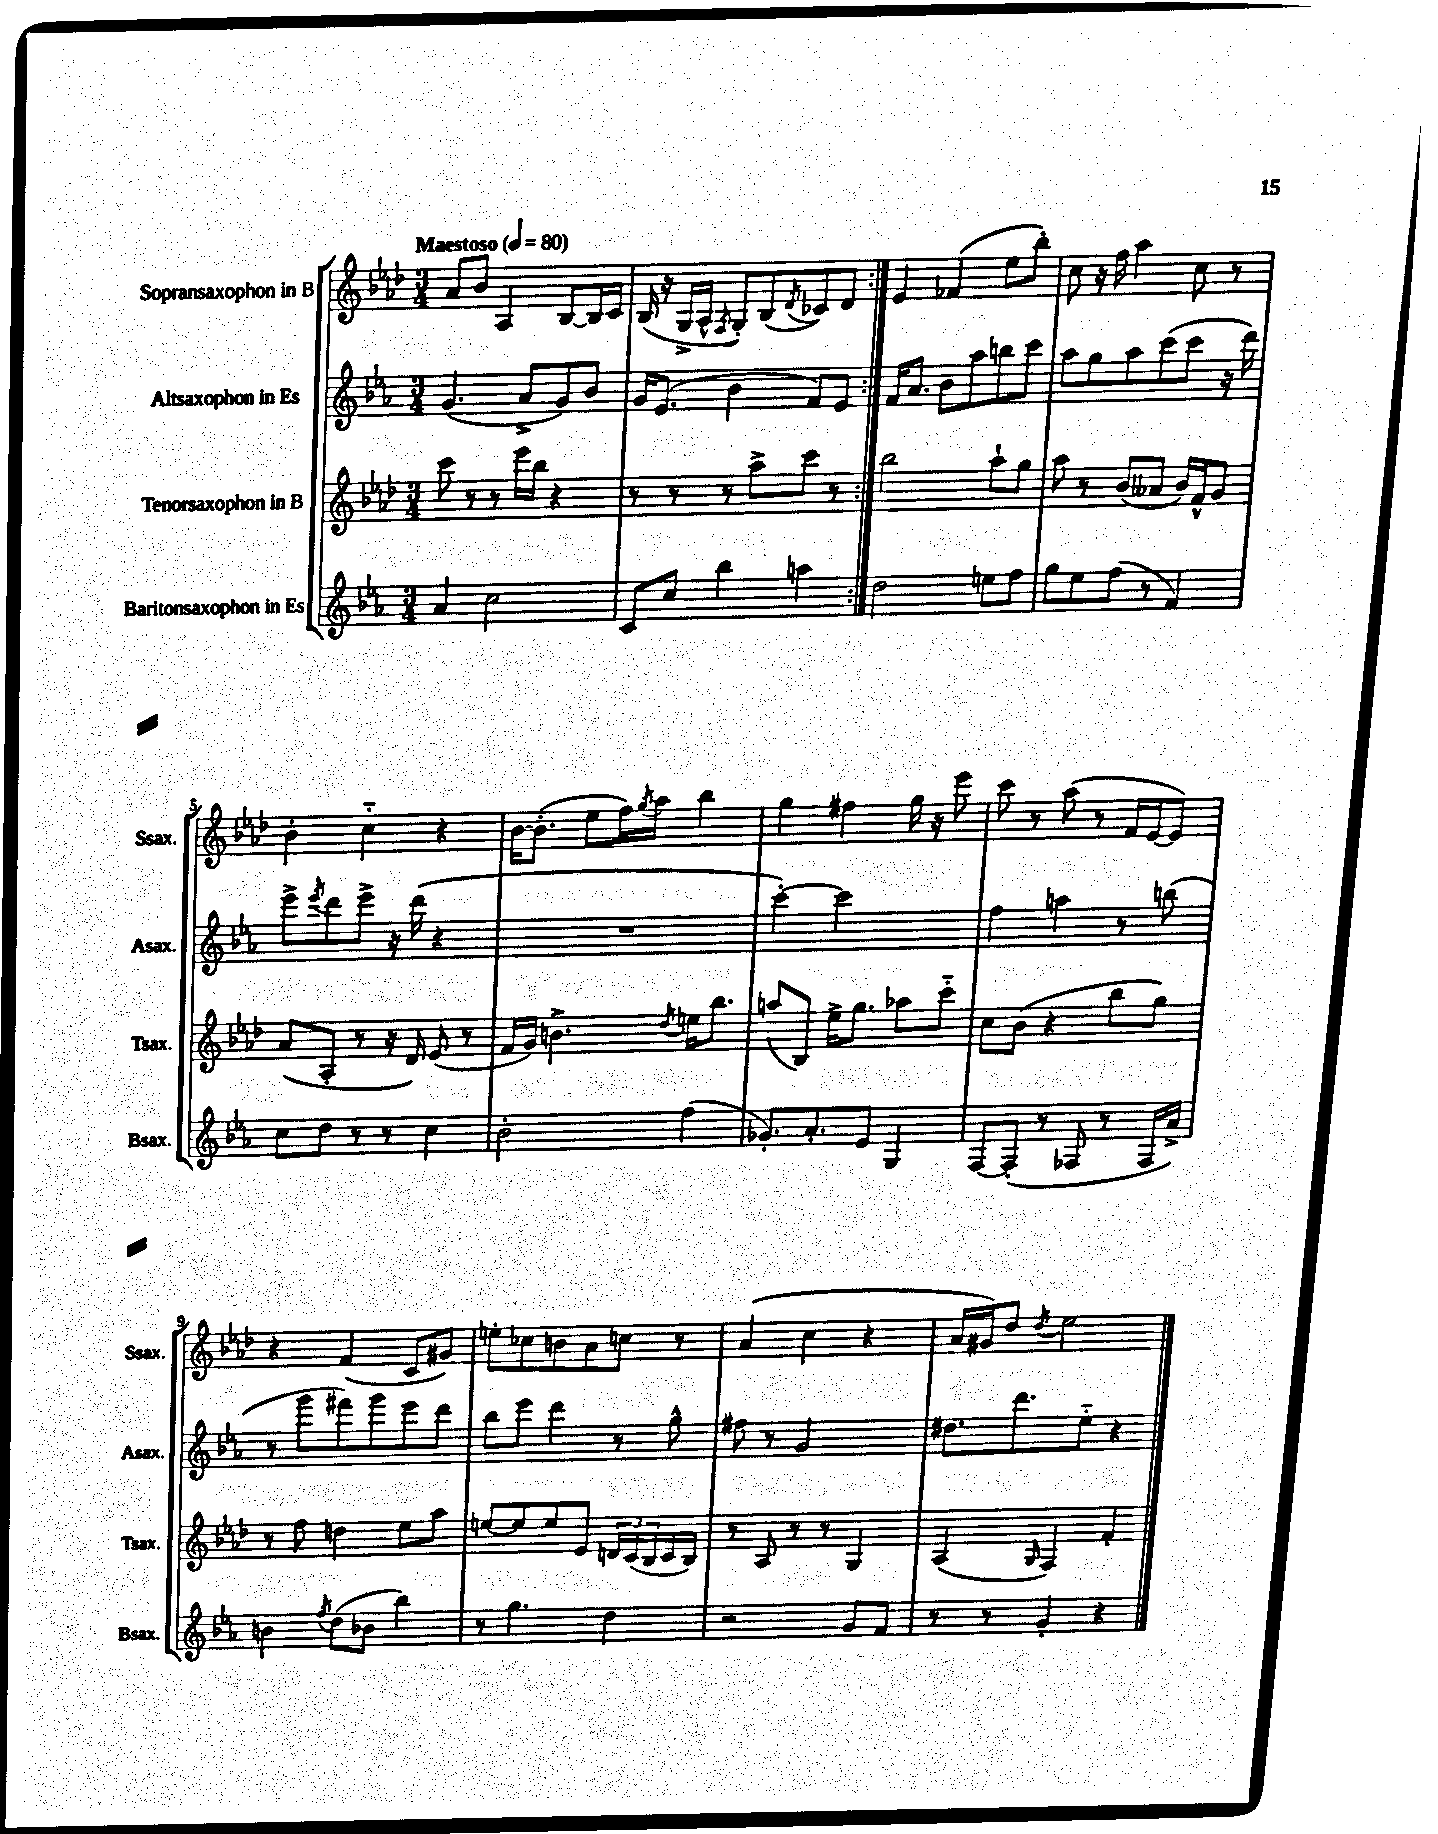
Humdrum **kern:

**kern	**kern	**kern	**kern
*part4	*part3	*part2	*part1
*staff4	*staff3	*staff2	*staff1
*I"Baritonsaxophon in Es	*I"Tenorsaxophon in B	*I"Altsaxophon in Es	*I"Sopransaxophon in B
*I'Bsax.	*I'Tsax.	*I'Asax.	*I'Ssax.
*clefG2	*clefG2	*clefG2	*clefG2
*k[b-e-a-]	*k[b-e-a-d-]	*k[b-e-a-]	*k[b-e-a-d-]
*M3/4	*M3/4	*M3/4	*M3/4
*MM80	*MM80	*MM80	*MM80
=1	=1	=1	=1
!	!	!	!LO:TX:a:B:t=Maestoso
4a-/	8ccc\	(4.g/	8a-/L
.	8r	.	8b-/J
2cc\	8r	.	4A-/
.	16eee-\LL	8a-^/L	.
.	16bb-\JJ	.	.
.	4r	8g/)	[8B-/L
.	.	8b-/J	16B-/L]
.	.	.	16c/JJ
=2	=2	=2	=2
8c/L	8r	16g/KL	(16B-/
.	.	(8.e-/J	16r
8cc/J	8r	.	16G^/LL
.	.	.	16A-^^/JJ
.	.	.	8qF/
4bb-\	8r	4b-\	8G'/L)
.	8aa-^\L	.	(8B-/
.	.	.	8qd-/
4aan\	8ccc\J	8f/L)	8c-X/)
.	8r	8e-/J	8d-/J
=3:|!	=3:|!	=3:|!	=3:|!
2dd\	2bb-\	16f/KL	4e-/
.	.	8.a-/J	.
.	.	8b-\L	(4f-X/
.	.	8aa-\	.
8een\L	8aa-`\L	8bbn\	8ee-\L
8ff\J	8gg\J	8ccc\J	8bb-'\J)
=4	=4	=4	=4
8gg\L	8aa-\	8aa-\L	8cc\
8ee-\	8r	8gg\	16r
.	.	.	16ff\
(8ff\J	(8b-/L	8aa-\	4aa-\
8r	8a--X/J	(8ccc\	.
4f/)	16b-/LL)	8ccc\J	8cc\
.	16f^^/J	.	.
.	8g/J	16r	8r
.	.	16ddd\)	.
!!LO:LB:g=z
=5	=5	=5	=5
8cc\L	(8a-/L	8eee-^\L	4b-'\
.	.	8qeee-/	.
8dd\J	8A-'/J	8ddd\	.
8r	8r	8eee-^\J	4cc\
8r	16r	16r	.
.	16d-/)	(16ddd\	.
4cc\	(8e-/	4r	4r
.	8r	.	.
=6	=6	=6	=6
2b-'\	16f/LL	2.r	[16b-\KL
.	16g/JJ)	.	(8.b-'\J]
.	4.bn^\	.	.
.	.	.	8ee-\L
.	.	.	16ff\L)
.	.	.	8qgg/
.	.	.	16aa-\JJ
.	8qdd-/	.	.
(4ff\	16een\KL	.	4bb-\
.	8.bb-\J	.	.
=7	=7	=7	=7
8.g-X'/L)	(8aan/L	[4ccc'\)	4gg\
.	8B-/J)	.	.
8.a-'/	.	.	.
.	16ee-^\KL	2ccc\]	4ff#X\
.	8.gg\J	.	.
8e-/J	.	.	.
4G/	8aa-X\L	.	16gg\
.	.	.	16r
.	8ccc\J	.	8eee-\
=8	=8	=8	=8
[8F/L	8cc\L	4ff\	8ccc\
(8F'/J]	(8b-\J	.	8r
8r	4r	4aan\	(8aa-\
8F-X/	.	.	8r
8r	8bb-\L	8r	16f/LL
.	.	.	[16e-/J
16F-/LL	8gg\J)	(8bbn\	8e-/J])
16a-^/JJ)	.	.	.
!!LO:LB:g=z
=9	=9	=9	=9
4bn\	8r	8r	4r
.	8ff\	8ggg\L	.
8qff/	.	.	.
(8dd\L	4ddn\	8fff#X\)	(4f/
8b-X\J	.	8ggg\	.
4bb-\)	8ee-\L	8eee-\	8c/L
.	8aa-\J	8ddd\J	8g#X/J)
=10	=10	=10	=10
8r	[8een/L	8bb-\L	8een'\L
4.gg\	8ee/]	8eee-\J	8cc-X\
.	8ee/	4ddd\	8bn\
.	8e-/J	.	8a-\
4dd\	24dn/LL	8r	8ccn\J
.	(24c/	.	.
.	24B-/	.	.
.	16c/	8gg^^\	8r
.	16B-/JJ)	.	.
=11	=11	=11	=11
2r	8r	8ff#X\	(4a-/
.	8A-/	8r	.
.	8r	2g/	4cc\
.	8r	.	.
8g/L	4G/	.	4r
8f/J	.	.	.
=12	=12	=12	=12
8r	(4A-/	8.dd#X\L	16a-/LL
.	.	.	16g#X/J)
8r	.	.	8dd-/J
.	.	8.ddd\	.
.	16qqG/	.	8qdd-/
4g'/	4F/)	.	2ee-\
.	.	8ee-\J	.
4r	4f'/	4r	.
==	==	==	==
*-	*-	*-	*-
